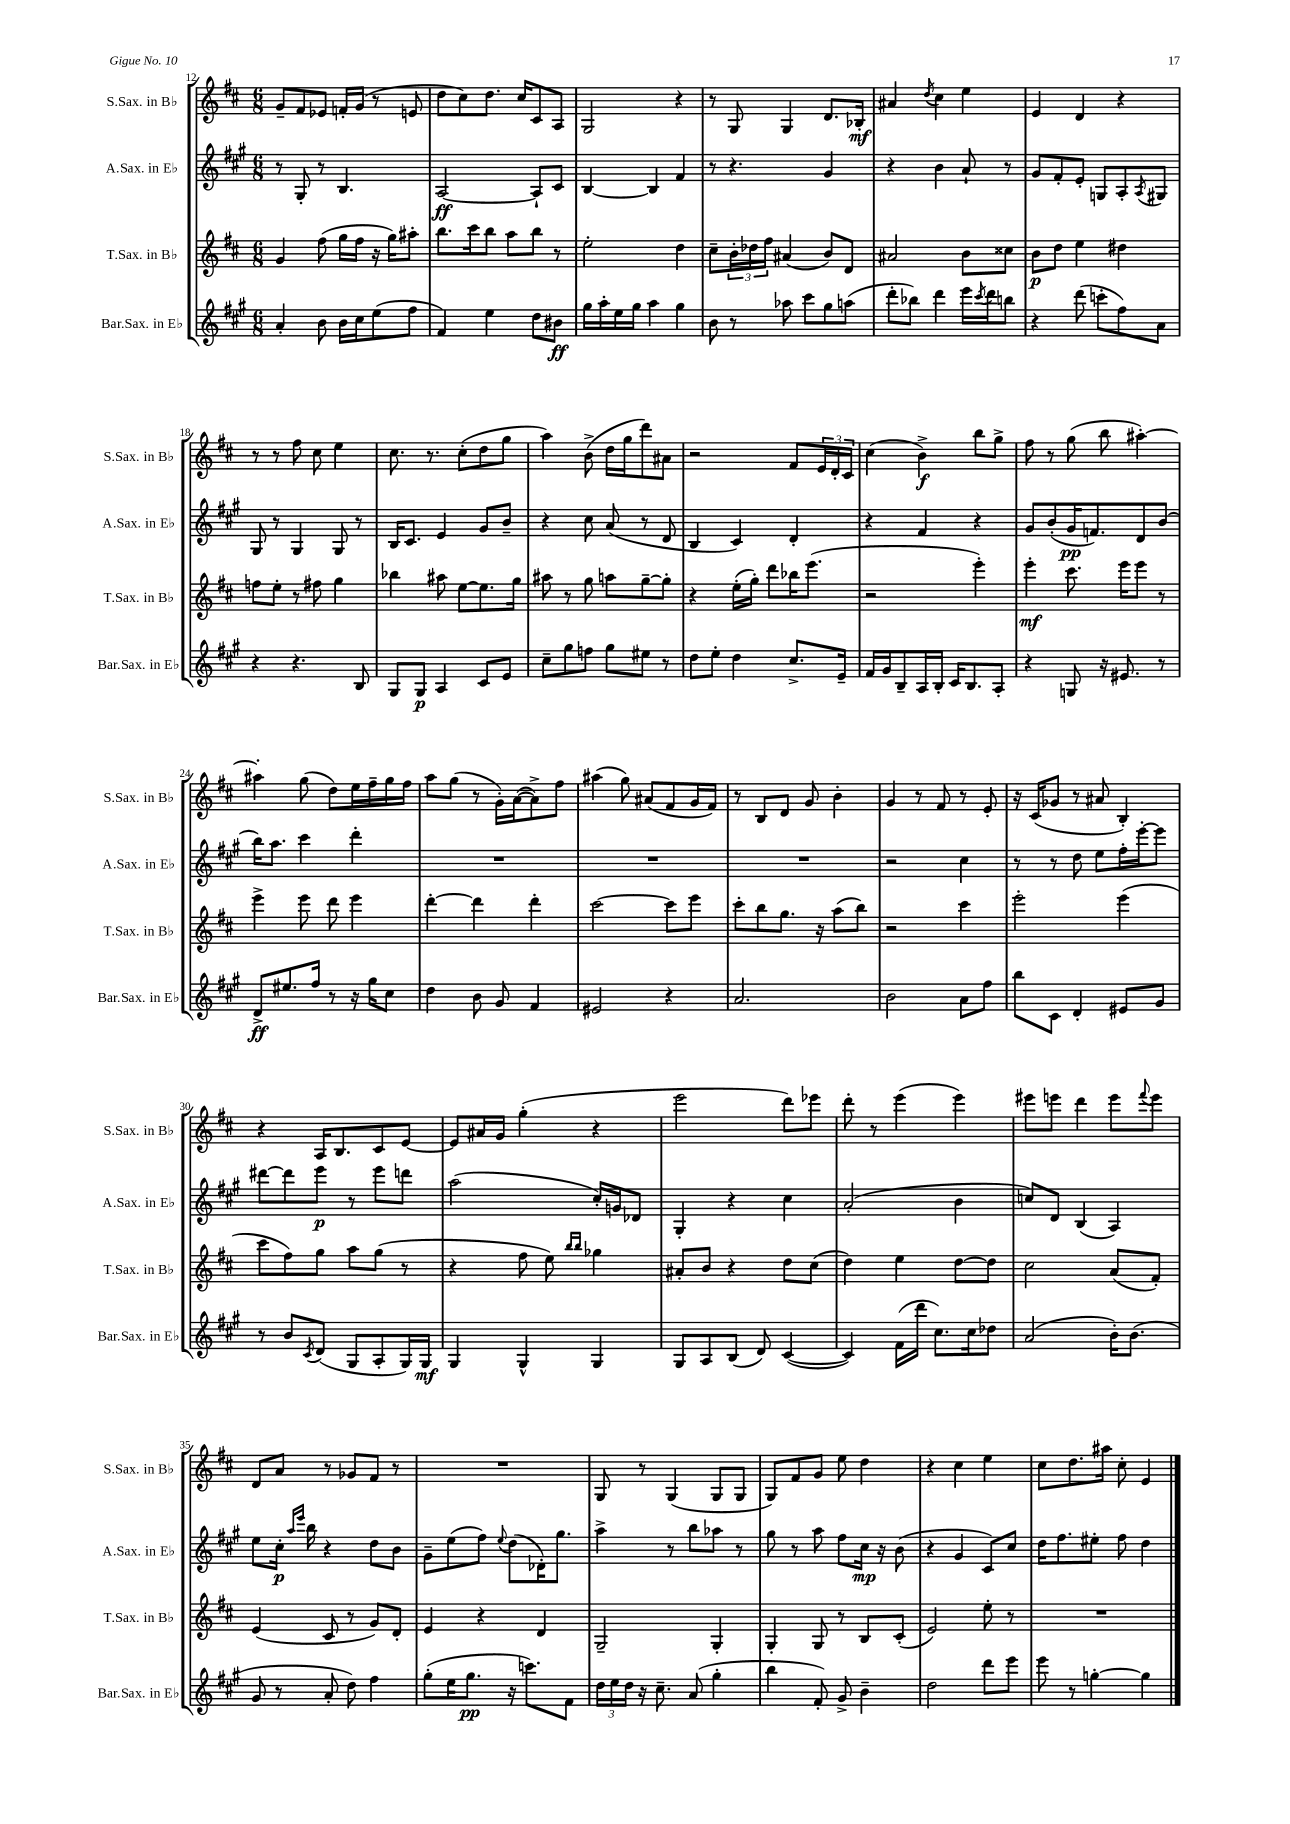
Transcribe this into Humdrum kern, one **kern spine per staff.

**kern	**dynam	**kern	**dynam	**kern	**dynam	**kern	**dynam
*part4	*part4	*part3	*part3	*part2	*part2	*part1	*part1
*staff4	*staff4	*staff3	*staff3	*staff2	*staff2	*staff1	*staff1
*I"Bar.Sax. in E♭	*	*I"T.Sax. in B♭	*	*I"A.Sax. in E♭	*	*I"S.Sax. in B♭	*
*I'Bar.Sax. in E♭	*	*I'T.Sax. in B♭	*	*I'A.Sax. in E♭	*	*I'S.Sax. in B♭	*
*clefG2	*	*clefG2	*	*clefG2	*	*clefG2	*
*k[f#c#g#]	*	*k[f#c#]	*	*k[f#c#g#]	*	*k[f#c#]	*
*M6/8	*	*M6/8	*	*M6/8	*	*M6/8	*
=12	=12	=12	=12	=12	=12	=12	=12
4a'/	.	4g/	.	8r	.	8g~/L	.
.	.	.	.	8G#'/	.	8f#/	.
8b\	.	(8ff#\	.	8r	.	8e-X/J	.
16b\LL	.	16gg\LL	.	4.B/	.	16fn'/LL	.
16cc#\J	.	16ff#\JJ	.	.	.	(16g/JJ	.
(8ee\	.	16r	.	.	.	8r	.
.	.	16gg\KL)	.	.	.	.	.
8ff#\J	.	8aa#X'\J	.	.	.	8en/	.
=13	=13	=13	=13	=13	=13	=13	=13
4f#/)	.	8.bb\L	.	[2A/	ff	8dd\L	.
.	.	.	.	.	.	8cc#\)	.
.	.	16ccc#\k	.	.	.	.	.
4ee\	.	8bb\J	.	.	.	8.dd\J	.
.	.	8aa\L	.	.	.	.	.
.	.	.	.	.	.	16cc#/KL	.
8dd\L	.	8bb\J	.	8A`/L]	.	8c#/	.
8b#X\J	ff	8r	.	8c#/J	.	8A/J	.
=14	=14	=14	=14	=14	=14	=14	=14
16gg#\LL	.	2ee'\	.	[4B/	.	2G/	.
16aa'\	.	.	.	.	.	.	.
16ee\	.	.	.	.	.	.	.
16gg#\JJ	.	.	.	.	.	.	.
4aa\	.	.	.	4B/]	.	.	.
4gg#\	.	4dd\	.	4f#/	.	4r	.
=15	=15	=15	=15	=15	=15	=15	=15
8b\	.	8cc#~\L	.	8r	.	8r	.
8r	.	24b'\L	.	4.r	.	8G/	.
.	.	24dd-X\	.	.	.	.	.
.	.	24ff#\JJ	.	.	.	.	.
8aa-X\	.	(4a#X/	.	.	.	4G/	.
8ccc#\L	.	.	.	.	.	.	.
8gg#\	.	8b/L)	.	4g#/	.	8.d/L	.
(8aan\J	.	8d/J	.	.	.	.	.
.	.	.	.	.	.	16B-X'/Jk	mf
=16	=16	=16	=16	=16	=16	=16	=16
8ddd'\L	.	2a#X/	.	4r	.	4a#X/	.
8bb-X\J)	.	.	.	.	.	.	.
.	.	.	.	.	.	8qdd/	.
4ddd\	.	.	.	4b\	.	4cc#\	.
16eee\LL	.	8b\L	.	8a`/	.	4ee\	.
8qccc#/	.	.	.	.	.	.	.
16ddd\J	.	.	.	.	.	.	.
8bbn\J	.	8cc##X\J	.	8r	.	.	.
=17	=17	=17	=17	=17	=17	=17	=17
4r	.	8b\L	p	8g#/L	.	4e/	.
.	.	8dd\J	.	8f#'/	.	.	.
(8ddd\	.	4ee\	.	8e'/J	.	4d/	.
8cccn'\L	.	.	.	8Gn/L	.	.	.
8ff#\)	.	4dd#X\	.	8A'/	.	4r	.
.	.	.	.	8qA/	.	.	.
8a\J	.	.	.	8G#X/J	.	.	.
!!LO:LB:g=z
=18	=18	=18	=18	=18	=18	=18	=18
4r	.	8ffn\L	.	8G#/	.	8r	.
.	.	8ee'\J	.	8r	.	8r	.
4.r	.	8r	.	4G#/	.	8ff#\	.
.	.	8ff#X\	.	.	.	8cc#\	.
.	.	4gg\	.	8G#/	.	4ee\	.
8B/	.	.	.	8r	.	.	.
=19	=19	=19	=19	=19	=19	=19	=19
8G#/L	.	4bb-X\	.	16B/KL	.	8.cc#\	.
.	.	.	.	8.c#/J	.	.	.
8G#/J	p	.	.	.	.	.	.
.	.	.	.	.	.	8.r	.
4A/	.	8aa#X\	.	4e/	.	.	.
.	.	[8ee\L	.	.	.	(8cc#'\L	.
8c#/L	.	8.ee\]	.	8g#/L	.	8dd\	.
8e/J	.	.	.	8b~/J	.	8gg\J	.
.	.	16gg\Jk	.	.	.	.	.
=20	=20	=20	=20	=20	=20	=20	=20
8cc#~\L	.	8aa#X\	.	4r	.	4aa\)	.
8gg#\	.	8r	.	.	.	.	.
8ffn\J	.	8gg\	.	8cc#\	.	(8b^\	.
8gg#\L	.	8aan\L	.	(8a/	.	16dd\LL	.
.	.	.	.	.	.	16gg\J	.
8ee#X\J	.	[8gg~\	.	8r	.	8ddd\)	.
8r	.	8gg'\J]	.	8d/	.	8a#X\J	.
=21	=21	=21	=21	=21	=21	=21	=21
8dd\L	.	4r	.	4B/	.	2r	.
8ee'\J	.	.	.	.	.	.	.
4dd\	.	(16ee'\LL	.	4c#/)	.	.	.
.	.	16gg'\JJ)	.	.	.	.	.
.	.	8ddd\L	.	.	.	.	.
8.cc#^/L	.	16bb-X\K	.	4d'/	.	8f#/L	.
.	.	(8.eee\J	.	.	.	.	.
.	.	.	.	.	.	24e/L	.
.	.	.	.	.	.	24d'/	.
16e~/Jk	.	.	.	.	.	.	.
.	.	.	.	.	.	24c#/JJ	.
=22	=22	=22	=22	=22	=22	=22	=22
16f#/LL	.	2r	.	4r	.	(4cc#\	.
16g#/J	.	.	.	.	.	.	.
8B~/	.	.	.	.	.	.	.
16A/L	.	.	.	4f#/	.	4b^\)	f
16B'/JJ	.	.	.	.	.	.	.
16c#/KL	.	.	.	.	.	.	.
8.B/	.	.	.	.	.	.	.
.	.	4eee'\)	.	4r	.	8bb\L	.
8A'/J	.	.	.	.	.	8gg^\J	.
=23	=23	=23	=23	=23	=23	=23	=23
4r	.	4eee'\	mf	8g#/L	.	8ff#\	.
.	.	.	.	(8b'/	.	8r	.
8Gn/	.	8.ccc#\	.	16g#/K	pp	(8gg\	.
.	.	.	.	8.fn/)	.	.	.
16r	.	.	.	.	.	8bb\	.
8.e#X/	.	16eee\KL	.	.	.	.	.
.	.	8eee\J	.	8d/	.	[4aa#X'\)	.
8r	.	8r	.	(8b/J	.	.	.
!!LO:LB:g=z
=24	=24	=24	=24	=24	=24	=24	=24
8d^/L	ff	4eee^\	.	16bb\KL)	.	4aa#X'\]	.
.	.	.	.	8.aa\J	.	.	.
8.ee#X/	.	.	.	.	.	.	.
.	.	8eee\	.	4ccc#\	.	(8gg\	.
16ff#/Jk	.	.	.	.	.	.	.
8r	.	8ddd\	.	.	.	8dd\L)	.
16r	.	4eee\	.	4ddd'\	.	16ee\L	.
16gg#\KL	.	.	.	.	.	16ff#~\	.
8cc#\J	.	.	.	.	.	16gg\	.
.	.	.	.	.	.	16ff#\JJ	.
=25	=25	=25	=25	=25	=25	=25	=25
4dd\	.	[4ddd'\	.	2.r	.	8aa\L	.
.	.	.	.	.	.	(8gg\J	.
8b\	.	4ddd\]	.	.	.	8r	.
8g#/	.	.	.	.	.	16g'\LL)	.
.	.	.	.	.	.	([16a\J	.
4f#/	.	4ddd'\	.	.	.	8a^\])	.
.	.	.	.	.	.	8ff#\J	.
=26	=26	=26	=26	=26	=26	=26	=26
2e#X/	.	[2ccc#\	.	2.r	.	(4aa#X\	.
.	.	.	.	.	.	8gg\)	.
.	.	.	.	.	.	(8a#X/L	.
4r	.	8ccc#\L]	.	.	.	8f#/	.
.	.	8eee\J	.	.	.	16g/L	.
.	.	.	.	.	.	16f#/JJ)	.
=27	=27	=27	=27	=27	=27	=27	=27
2.a/	.	8ccc#'\L	.	2.r	.	8r	.
.	.	8bb\	.	.	.	8B/L	.
.	.	8.gg\J	.	.	.	8d/J	.
.	.	.	.	.	.	8g/	.
.	.	16r	.	.	.	.	.
.	.	(8aa\L	.	.	.	4b'\	.
.	.	8bb\J)	.	.	.	.	.
=28	=28	=28	=28	=28	=28	=28	=28
2b\	.	2r	.	2r	.	4g/	.
.	.	.	.	.	.	8r	.
.	.	.	.	.	.	8f#/	.
8a\L	.	4ccc#\	.	4cc#\	.	8r	.
8ff#\J	.	.	.	.	.	8e'/	.
=29	=29	=29	=29	=29	=29	=29	=29
8bb\L	.	2eee'\	.	8r	.	16r	.
.	.	.	.	.	.	(16c#/KL	.
8c#\J	.	.	.	8r	.	8g-X/J	.
4d'/	.	.	.	8dd\	.	8r	.
.	.	.	.	8ee\L	.	8a#X/	.
8e#X/L	.	(4eee\	.	16ff#'\L	.	4B'/)	.
.	.	.	.	[16eee'\J	.	.	.
8g#/J	.	.	.	8eee\J]	.	.	.
!!LO:LB:g=z
=30	=30	=30	=30	=30	=30	=30	=30
8r	.	8ccc#\L	.	[8ddd#X\L	.	4r	.
8b/L	.	8ff#\)	.	8ddd#\]	.	.	.
8qc#/	.	.	.	.	.	.	.
(8d/J	.	8gg\J	.	8eee\J	p	16A/KL	.
.	.	.	.	.	.	8.B/	.
8G#/L	.	8aa\L	.	8r	.	.	.
8A'/	.	(8gg\J	.	8eee\L	.	8c#/	.
16G#/L)	.	8r	.	8dddn\J	.	[8e/J	.
16G#/JJ	mf	.	.	.	.	.	.
=31	=31	=31	=31	=31	=31	=31	=31
4G#/	.	4r	.	(2aa\	.	8e/L]	.
.	.	.	.	.	.	16a#X/L	.
.	.	.	.	.	.	16g/JJ	.
4G#^^/	.	8ff#\	.	.	.	(4gg'\	.
.	.	8ee\)	.	.	.	.	.
.	.	16qqbb/LL	.	.	.	.	.
.	.	16qqbb/JJ	.	.	.	.	.
4G#/	.	4gg-X\	.	16cc#'/LL)	.	4r	.
.	.	.	.	16gn/J	.	.	.
.	.	.	.	8d-X/J	.	.	.
=32	=32	=32	=32	=32	=32	=32	=32
8G#/L	.	8a#X'/L	.	4G#'/	.	2eee\	.
8A/	.	8b/J	.	.	.	.	.
(8B/J	.	4r	.	4r	.	.	.
8d/)	.	.	.	.	.	.	.
([4c#/	.	8dd\L	.	4cc#\	.	8ddd\L)	.
.	.	(8cc#\J	.	.	.	8eee-X\J	.
=33	=33	=33	=33	=33	=33	=33	=33
4c#/])	.	4dd\)	.	(2a'/	.	8ddd'\	.
.	.	.	.	.	.	8r	.
(16f#\LL	.	4ee\	.	.	.	(4eee\	.
16ddd\JJ	.	.	.	.	.	.	.
8.cc#\L)	.	.	.	.	.	.	.
.	.	[8dd\L	.	4b\	.	4eee\)	.
16cc#\k	.	.	.	.	.	.	.
8dd-X\J	.	8dd\J]	.	.	.	.	.
=34	=34	=34	=34	=34	=34	=34	=34
(2a/	.	2cc#\	.	8ccn/L)	.	8eee#X\L	.
.	.	.	.	8d/J	.	8eeen\J	.
.	.	.	.	(4B/	.	4ddd\	.
16b'\KL)	.	(8a/L	.	4A/)	.	8eee\L	.
(8.b\J	.	.	.	.	.	.	.
.	.	.	.	.	.	8qqfff#/	.
.	.	8f#'/J)	.	.	.	8eee\J	.
!!LO:LB:g=z
=35	=35	=35	=35	=35	=35	=35	=35
8g#/	.	(4e/	.	8ee\L	.	8d/L	.
8r	.	.	.	16cc#'\Jk	p	8a/J	.
.	.	.	.	16qqaa/LL	.	.	.
.	.	.	.	16qqeee/JJ	.	.	.
.	.	.	.	16bb\	.	.	.
8a'/	.	8c#/	.	4r	.	8r	.
8dd\)	.	8r	.	.	.	8g-X/L	.
4ff#\	.	8g/L)	.	8dd\L	.	8f#/J	.
.	.	8d'/J	.	8b\J	.	8r	.
=36	=36	=36	=36	=36	=36	=36	=36
(8gg#'\L	.	4e/	.	8g#~\L	.	2.r	.
16ee\K	.	.	.	(8ee\	.	.	.
8.gg#\J	pp	.	.	.	.	.	.
.	.	4r	.	8ff#\J)	.	.	.
.	.	.	.	8qqee/	.	.	.
16r	.	.	.	(8dd\L	.	.	.
8.cccn\L)	.	.	.	.	.	.	.
.	.	4d/	.	16d-X'\K)	.	.	.
.	.	.	.	8.gg#\J	.	.	.
8f#\J	.	.	.	.	.	.	.
=37	=37	=37	=37	=37	=37	=37	=37
24dd\LL	.	2G~/	.	4aa^\	.	8G/	.
24ee\	.	.	.	.	.	.	.
24dd\JJ	.	.	.	.	.	.	.
16r	.	.	.	.	.	8r	.
8.cc#~\	.	.	.	.	.	.	.
.	.	.	.	8r	.	(4G/	.
(8a/	.	.	.	8bb\L	.	.	.
4gg#'\	.	4G'/	.	8aa-X\J	.	8G/L	.
.	.	.	.	8r	.	8G/J	.
=38	=38	=38	=38	=38	=38	=38	=38
4bb\	.	4G'/	.	8gg#\	.	8G/L)	.
.	.	.	.	8r	.	8f#/	.
8f#'/)	.	8G/	.	8aa\	.	8g/J	.
8g#^/	.	8r	.	8ff#\L	.	8ee\	.
4b~\	.	8B/L	.	16cc#\Jk	mp	4dd\	.
.	.	.	.	16r	.	.	.
.	.	(8c#'/J	.	(8b\	.	.	.
=39	=39	=39	=39	=39	=39	=39	=39
2dd\	.	2e/)	.	4r	.	4r	.
.	.	.	.	4g#/	.	4cc#\	.
8ddd\L	.	8ee'\	.	8c#/L)	.	4ee\	.
8eee\J	.	8r	.	8cc#/J	.	.	.
=40	=40	=40	=40	=40	=40	=40	=40
8eee\	.	2.r	.	16dd\KL	.	8cc#\L	.
.	.	.	.	8.ff#\	.	.	.
8r	.	.	.	.	.	8.dd\	.
[4ggn'\	.	.	.	8ee#X'\J	.	.	.
.	.	.	.	.	.	16aa#X\Jk	.
.	.	.	.	8ff#\	.	8cc#'\	.
4gg\]	.	.	.	4dd\	.	4e/	.
==	==	==	==	==	==	==	==
*-	*-	*-	*-	*-	*-	*-	*-
